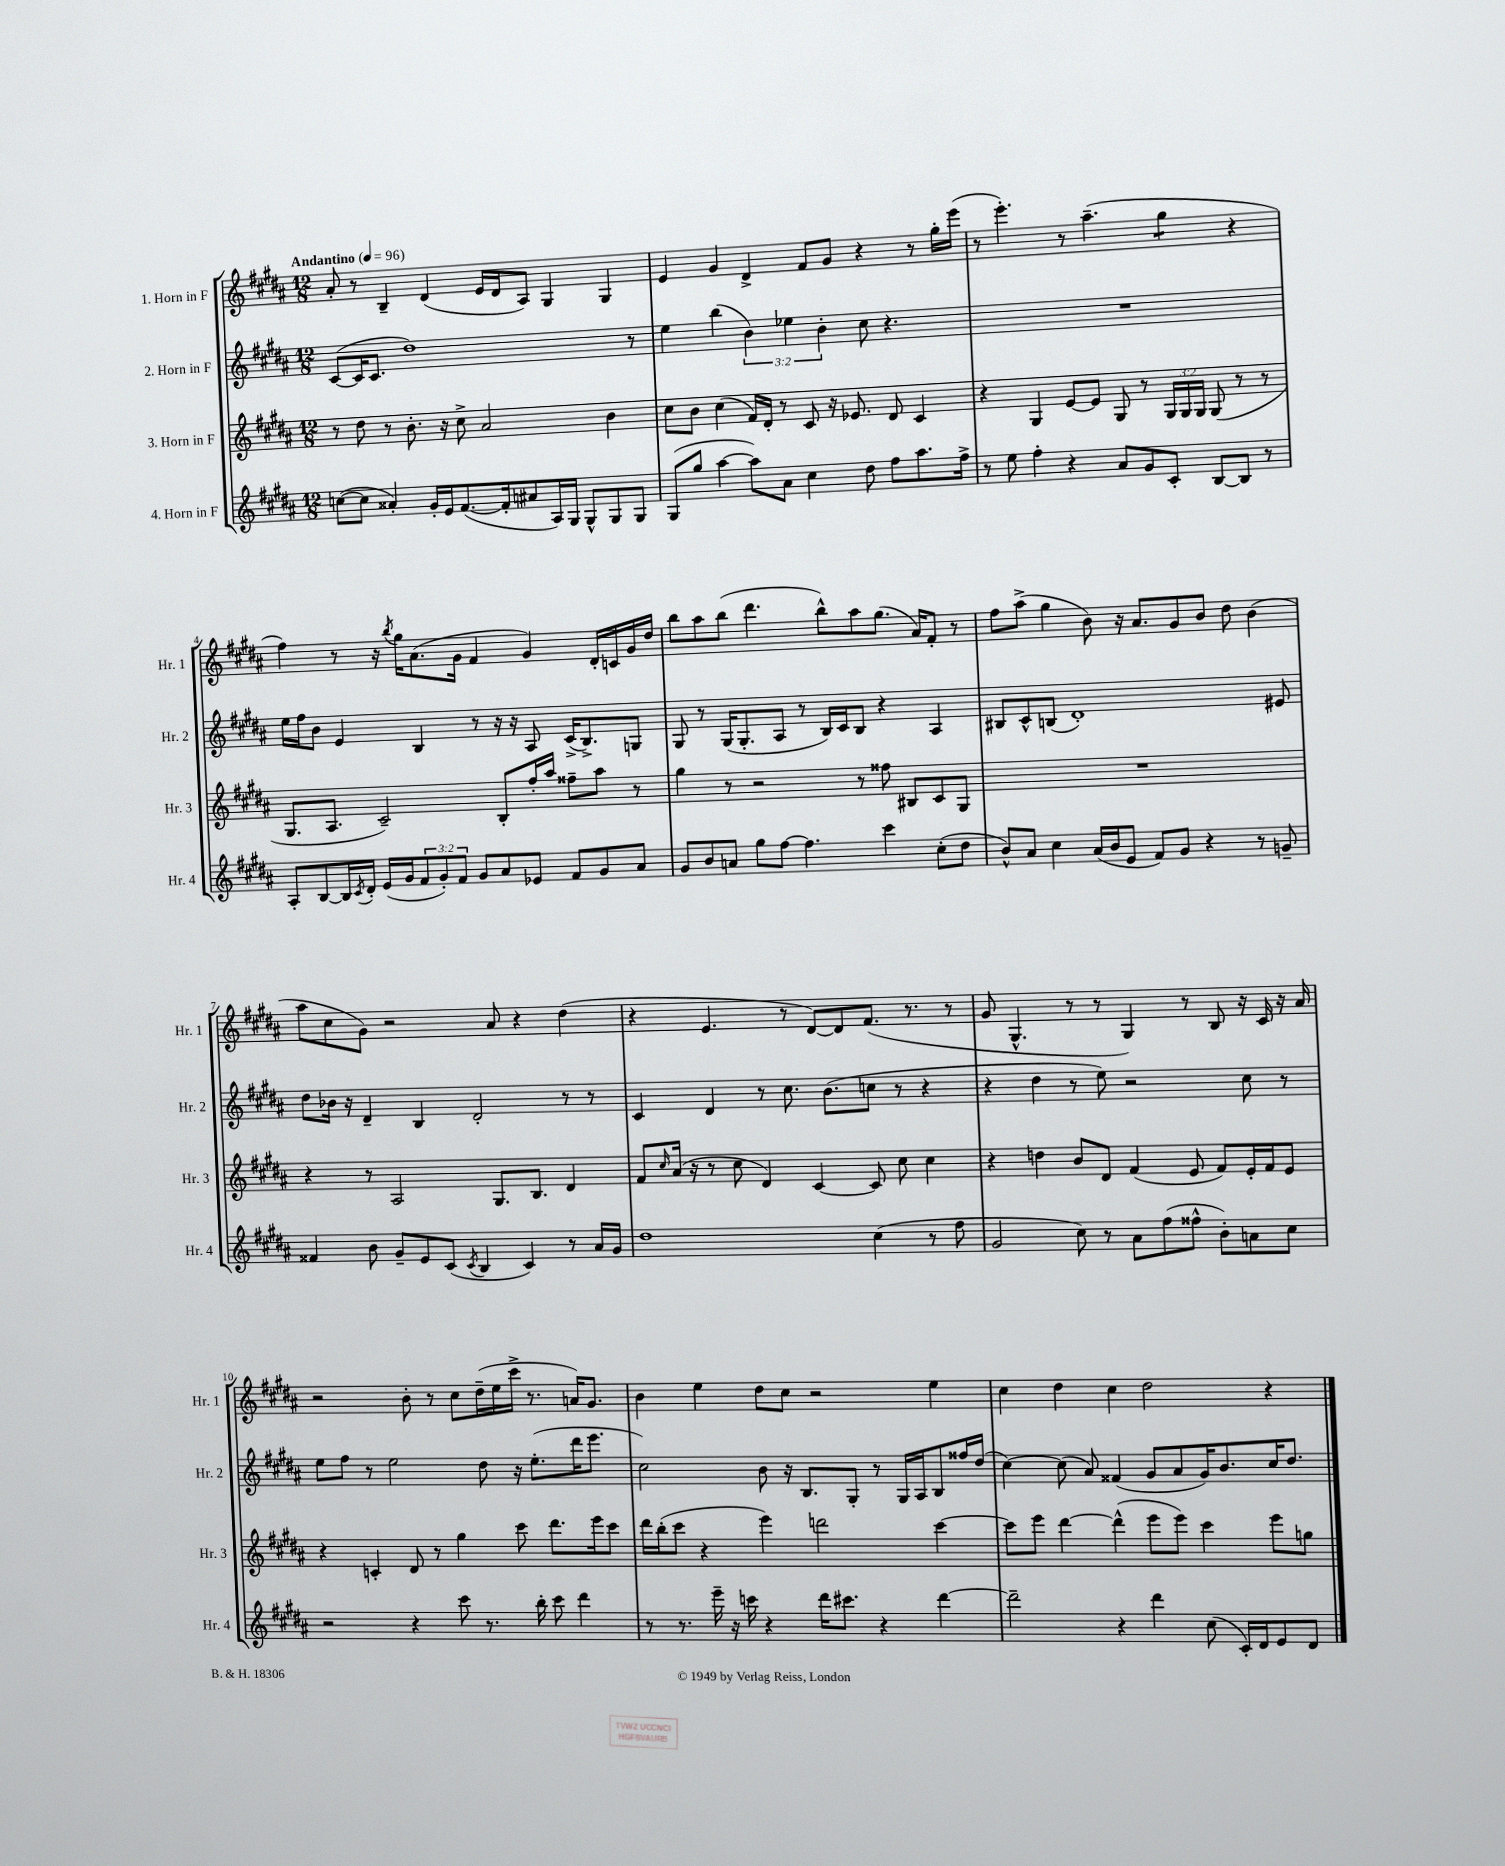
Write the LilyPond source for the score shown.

<<
\new StaffGroup <<
\new Staff = "s0" \with { instrumentName = "1. Horn in F" shortInstrumentName = "Hr. 1" } {
    \clef treble \key b \major \numericTimeSignature \time 12/8 \tempo "Andantino" 4 = 96
    ais'8-. r8 b4-- dis'4( e'16 dis'16 ais8) gis4 gis4 |
    e'4 gis'4 dis'4-> fis'8 gis'8 r4 r8 gis''16-. e'''16( |
    r8 e'''4.-.) r8 ais''4.--( gis''4:8 r4 |
    fis''4) r8 r16 \acciaccatura { b''8 } gis''16 ais'8.( gis'16 fis'4 gis'4) dis'16-. c'16 gis'16 dis''16 |
    b''8 ais''8 b''8( dis'''4. b''8-^) ais''8 gis''8.( ais'16) fis'8-. r8 |
    fis''8 ais''8->( gis''4 b'8) r16 ais'8. gis'8 b'8 dis''8 b'4( |
    ais''8 cis''8 gis'8) r2 ais'8 r4 dis''4( |
    r4 e'4. r8 dis'8~) dis'8 fis'8.( r8. r8 |
    gis'8 gis4.-^ r8 r8 gis4) r8 b8 r16 cis'16 r16 ais'16 |
    r2 b'8-. r8 cis''8 dis''16--( e''16 cis'''16-> r8. a'16) gis'8. |
    b'4 e''4 dis''8 cis''8 r2 e''4 |
    cis''4 dis''4 cis''4 dis''2 r4 \bar "|." |
}
\new Staff = "s1" \with { instrumentName = "2. Horn in F" shortInstrumentName = "Hr. 2" } {
    \clef treble \key b \major \numericTimeSignature \time 12/8 \override Staff.TupletNumber.text = #tuplet-number::calc-fraction-text
    cis'8~( cis'16 cis'8. dis''1) r8 |
    e''4 b''4( \tuplet 3/2 { b'4) ees''4 b'4-. } cis''8 r4. |
    R1. |
    e''16 fis''16 b'8 e'4 b4 r8 r16 r16 ais8 cis'16->( b8.->) g8 |
    gis8 r8 gis16( gis8.-. ais8 r8 b16) cis'16 b8 r4 ais4 |
    bis8 cis'8-^ b8( dis'1-.) eis'8 |
    dis''8 bes'16 r16 dis'4-- b4 dis'2-. r8 r8 |
    cis'4 dis'4 r8 cis''8. b'8.( c''8 r8 r4 |
    r4 dis''4 r8 e''8) r2 cis''8 r8 |
    e''8 fis''8 r8 e''2 dis''8 r16 e''8.-.( dis'''16 e'''8. |
    cis''2) b'8 r16 b8. gis8-. r8 gis16 ais16 b8 fisis''16 dis''16( |
    cis''4~) cis''8( ais'8) fisis'4( gis'8 ais'8 gis'16) b'8. cis''16 dis''8. \bar "|." |
}
\new Staff = "s2" \with { instrumentName = "3. Horn in F" shortInstrumentName = "Hr. 3" } {
    \clef treble \key b \major \numericTimeSignature \time 12/8 \override Staff.TupletNumber.text = #tuplet-number::calc-fraction-text
    r8 dis''8 r8 b'8.-. r16 cis''8-> ais'2 b'4 |
    cis''8 b'8 cis''4( fis'16) dis'16-. r8 cis'8 r16 ees'8. dis'8 cis'4 |
    r4 gis4 e'8~ e'8 gis8 r8 \tuplet 3/2 { gis16 gis16 gis16 } gis8( r8 r8 |
    gis8. ais8. cis'2--) b8-. fis''16-. ais''16 fisis''8-- ais''8 r8 |
    gis''4 r8 r2 r8 fisis''8 bis8 cis'8 gis8 |
    R1. |
    r4 r8 ais2 gis8. b8. dis'4 |
    fis'8 \grace { cis''16 } ais'16( r16 r8 cis''8 dis'4) cis'4~ cis'8 cis''8 cis''4 |
    r4 d''4 b'8 dis'8 fis'4( e'8 fis'8) e'16-. fis'16 e'8 |
    r4 c'4-. dis'8 r8 gis''4 cis'''8 dis'''8. e'''16 cis'''8 |
    dis'''16 b''16-.( cis'''8 r4 e'''4) d'''2 cis'''4~ |
    cis'''8 e'''8 dis'''4~ dis'''4-^( e'''8 e'''8) cis'''4 e'''8 g''8 \bar "|." |
}
\new Staff = "s3" \with { instrumentName = "4. Horn in F" shortInstrumentName = "Hr. 4" } {
    \clef treble \key b \major \numericTimeSignature \time 12/8 \override Staff.TupletNumber.text = #tuplet-number::calc-fraction-text
    c''8~( c''8 aisis'4-.) gis'16-. e'16 fis'8.~( fis'16-. ais'8 ais16) gis16 gis8-^ gis8 gis8 |
    gis8( gis''8 ais''4~ ais''8) ais'8 cis''4 dis''8 fis''8 ais''8. fis''16-> |
    r8 e''8 fis''4-. r4 ais'8 gis'8 cis'8-. b8~ b8 r8 |
    ais8-. b8~ b16 \acciaccatura { cis'8 } dis'16-. e'16( gis'16 \tuplet 3/2 { fis'8 gis'8-.) fis'8 } gis'8 ais'8 ees'8 fis'8 gis'8 ais'8 |
    gis'8 b'8 a'8 gis''8 fis''8~ fis''4. cis'''4 cis''8-.( dis''8 |
    b'8-^) ais'8 cis''4 ais'16( b'16 e'8 fis'8) gis'8 r4 r8 g'8-- |
    fisis'4 b'8 gis'8-- e'8 cis'8( \acciaccatura { cis'8 } b4 cis'4) r8 ais'16 gis'16 |
    dis''1 cis''4( r8 fis''8 |
    gis'2 cis''8) r8 ais'8 fis''8( fisis''8-^ b'8-.) a'8 cis''8 |
    r2 r4 cis'''8 r8. b''16-. cis'''8 dis'''4 |
    r8 r8. e'''16-- r16 c'''16 r4 dis'''16 cis'''8. r4 dis'''4~ |
    dis'''2-- r4 dis'''4 cis''8( cis'16-.) dis'16 e'8 dis'8 \bar "|." |
}
>>
>>
